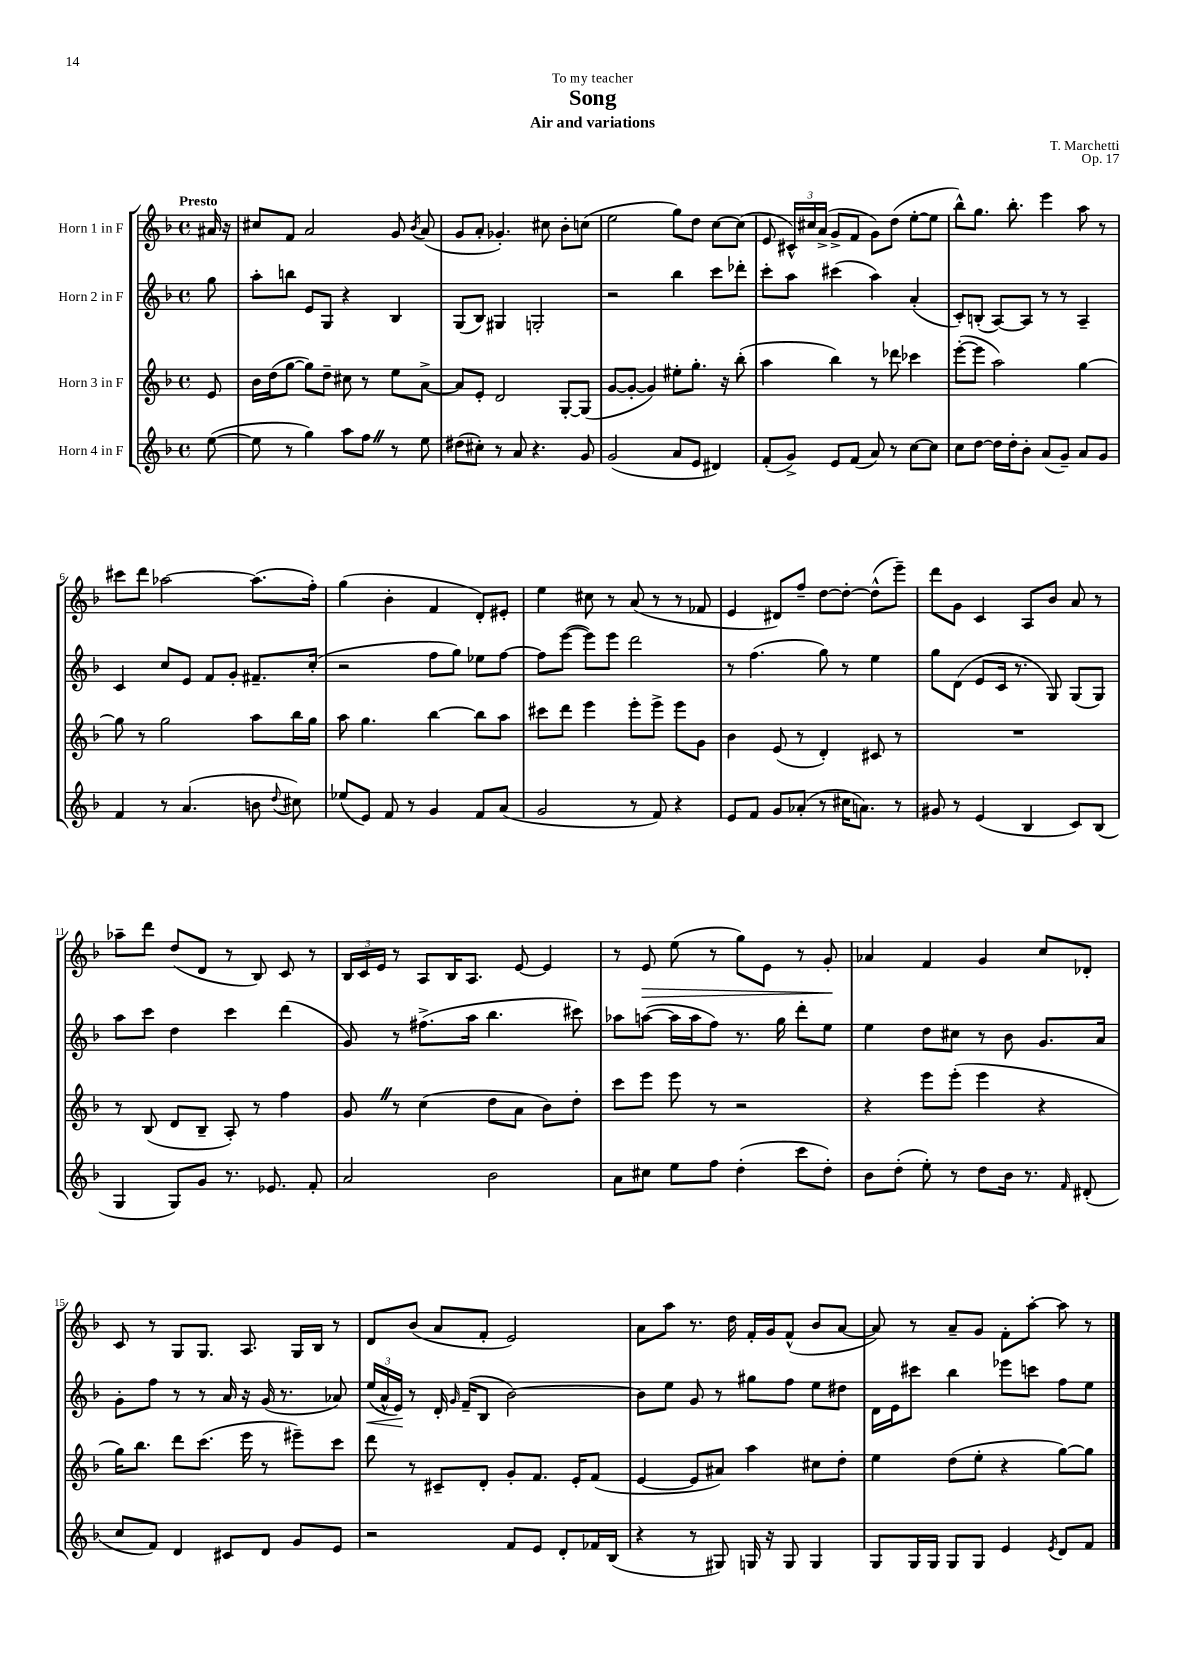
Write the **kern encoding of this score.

**kern	**kern	**kern	**dynam	**kern	**dynam
*part4	*part3	*part2	*part2	*part1	*part1
*staff4	*staff3	*staff2	*staff2	*staff1	*staff1
*I"Horn 4 in F	*I"Horn 3 in F	*I"Horn 2 in F	*	*I"Horn 1 in F	*
*clefG2	*clefG2	*clefG2	*	*clefG2	*
*k[b-]	*k[b-]	*k[b-]	*	*k[b-]	*
*M4/4	*M4/4	*M4/4	*	*M4/4	*
*met(c)	*met(c)	*met(c)	*	*met(c)	*
=	=	=	=	=	=
!	!	!	!	!LO:TX:a:B:t=Presto	!
([8ee\	8e/	8gg\	.	16a#X/	.
.	.	.	.	16r	.
=1	=1	=1	=1	=1	=1
8ee\]	16b-\LL	8aa'\L	.	8cc#X/L	.
.	(16dd\J	.	.	.	.
8r	[8gg\J	8bbn\J	.	8f/J	.
4gg\)	8gg\L])	8e/L	.	2a/	.
.	8dd~\J	8G/J	.	.	.
8aa\L	8cc#X\	4r	.	.	.
8ffZ\J	8r	.	.	.	.
8r	8ee\L	4B-/	.	8g/	.
.	.	.	.	8qb-/	.
8ee\	[8a^\J	.	.	(8a/	.
=2	=2	=2	=2	=2	=2
(8dd#X\L	8a/L]	(8G/L	.	8g/L	.
8cc#X'\J)	8e'/J	8B-/J)	.	8a'/J	.
8r	2d/	4G#X/	.	4.g-X'/)	.
8a/	.	.	.	.	.
4.r	.	2Gn'/	.	.	.
.	.	.	.	8cc#X\	.
.	[8G'/L	.	.	8b-'\L	.
8g/	(8G/J]	.	.	(8ccn\J	.
=3	=3	=3	=3	=3	=3
(2g/	[8g/L	2r	.	2ee\	.
.	8g'/J_	.	.	.	.
.	4g/])	.	.	.	.
8a/L	8ee#X'\L	4bb-\	.	8gg\L)	.
8e/J	8.gg'\J	.	.	8dd\J	.
4d#X/)	.	8ccc\L	.	[8cc\L	.
.	16r	.	.	.	.
.	(8bb-'\	8ddd-X'\J	.	(8cc\J]	.
=4	=4	=4	=4	=4	=4
(8f'/L	4aa\	8ccc'\L	.	8e/	.
8g^/J)	.	8aa\J	.	24c#X^^/LL)	.
.	.	.	.	24cc#X/	.
.	.	.	.	(24a^/JJ	.
8e/L	4bb-\)	(4ccc#X\	.	8g^/L	.
(8f/J	.	.	.	8f/J	.
8a/)	8r	4aa\)	.	8g\L)	.
8r	8ddd-X\	.	.	(8dd\J	.
[8cc\L	4ccc-X\	(4a'/	.	[8ee'\L	.
8cc\J]	.	.	.	8ee\J]	.
=5	=5	=5	=5	=5	=5
8cc\L	([8eee'\L	8c'/L)	.	8bb-^^\L)	.
[8dd\J	8eee\J]	(8Bn'/J	.	8.gg\J	.
16dd\LL]	2aa\)	[8A/L)	.	.	.
16dd'\J	.	.	.	8.bb-'\	.
8b-'\J	.	8A/J]	.	.	.
(8a/L	.	8r	.	4eee\	.
8g~/J)	.	8r	.	.	.
8a/L	[4gg\	4A~/	.	8aa\	.
8g/J	.	.	.	8r	.
!!LO:LB:g=z
=6	=6	=6	=6	=6	=6
4f/	8gg\]	4c/	.	8ccc#X\L	.
.	8r	.	.	8ddd\J	.
8r	2gg\	8cc/L	.	[2aa-X\	.
(4.a/	.	8e/J	.	.	.
.	.	8f/L	.	.	.
.	.	8g'/J	.	.	.
8bn\	8aa\L	8.f#X~/L	.	(8.aa-\L]	.
8qqdd/	.	.	.	.	.
8cc#X\)	16bb-\L	.	.	.	.
.	16gg\JJ	(16cc'/Jk	.	16ff'\Jk)	.
=7	=7	=7	=7	=7	=7
(8ee-X/L	8aa\	2r	.	(4gg\	.
8e/J)	4.gg\	.	.	.	.
8f/	.	.	.	4b-'\	.
8r	.	.	.	.	.
4g/	[4bb-\	8ff\L	.	4f/	.
.	.	8gg\J)	.	.	.
8f/L	8bb-\L]	8ee-X\L	.	8d'/L)	.
(8a/J	8aa\J	[8ff\J	.	8e#X'/J	.
=8	=8	=8	=8	=8	=8
2g/	8ccc#X\L	8ff\L]	.	4ee\	.
.	8ddd\J	([8eee\J	.	.	.
.	4eee\	8eee\L])	.	8cc#X\	.
.	.	8eee\J	.	8r	.
8r	8eee'\L	2ddd\	.	(8a/	.
8f/)	8eee^\J	.	.	8r	.
4r	8eee\L	.	.	8r	.
.	8g\J	.	.	8f-X/	.
=9	=9	=9	=9	=9	=9
8e/L	4b-\	8r	.	4e/	.
8f/J	.	(4.ff\	.	.	.
8g/L	(8e/	.	.	8d#X/L)	.
(8a-X'/J	8r	.	.	8ff~/J	.
8r	4d'/)	8gg\)	.	[8dd\L	.
16cc#X\KL	.	8r	.	8dd'\J_	.
8.an\J)	.	.	.	.	.
.	8c#X/	4ee\	.	(8dd^^\L]	.
8r	8r	.	.	8eee~\J)	.
=10	=10	=10	=10	=10	=10
8g#X/	1r	8gg\L	.	8ddd\L	.
8r	.	(8d\J	.	8g\J	.
(4e/	.	8e/L	.	4c/	.
.	.	16c/Jk	.	.	.
.	.	8.r	.	.	.
4B-/	.	.	.	8A/L	.
.	.	8G/)	.	8b-/J	.
8c/L)	.	(8G/L	.	8a/	.
(8B-/J	.	8G/J)	.	8r	.
!!LO:LB:g=z
=11	=11	=11	=11	=11	=11
4G/	8r	8aa\L	.	8aa-X~\L	.
.	(8B-/	8ccc\J	.	8ddd\J	.
8G/L)	8d/L	4dd\	.	(8dd/L	.
8g/J	8B-~/J	.	.	8d/J	.
8.r	8A'/)	4ccc\	.	8r	.
.	8r	.	.	8B-/)	.
8.e-X/	.	.	.	.	.
.	4ff\	(4ddd\	.	8c/	.
8f'/	.	.	.	8r	.
=12	=12	=12	=12	=12	=12
2a/	8gZ/	8g/)	.	24B-/LL	.
.	.	.	.	24c/	.
.	.	.	.	24e/JJ	.
.	8r	8r	.	8r	.
.	(4cc\	(8.ff#X^\L	.	8A/L	.
.	.	.	.	16B-/K	.
.	.	16aa\Jk	.	8.A/J	.
2b-\	8dd\L	4.bb-\	.	.	.
.	8a\J	.	.	[8e/	.
.	8b-\L)	.	.	4e/]	.
.	8dd'\J	8ccc#X\)	.	.	.
=13	=13	=13	=13	=13	=13
8a\L	8ccc\L	8aa-X\L	.	8r	.
!	!	!	!	!	!LO:HP:b
8cc#X\J	8eee\J	([8aan\J	.	8e/	>
8ee\L	8eee\	16aa\LL]	.	(8ee\	.
.	.	16aa\J	.	.	.
8ff\J	8r	8ff\J)	.	8r	.
(4dd'\	2r	8.r	.	8gg\L)	.
.	.	.	.	8e\J	.
.	.	16gg\	.	.	.
8ccc\L	.	8ddd'\L	.	8r	.
8dd'\J)	.	8ee\J	.	8g'/	.
.	.	.	.	.	]
=14	=14	=14	=14	=14	=14
8b-\L	4r	4ee\	.	4a-X/	.
(8dd'\J	.	.	.	.	.
8ee'\)	8eee\L	8dd\L	.	4f/	.
8r	(8eee'\J	8cc#X\J	.	.	.
8dd\L	4eee\	8r	.	4g/	.
16b-\Jk	.	8b-\	.	.	.
8.r	.	.	.	.	.
.	4r	8.g/L	.	8cc/L	.
16qqf/	.	.	.	.	.
(8d#X'/	.	.	.	8d-X'/J	.
.	.	16a/Jk	.	.	.
!!LO:LB:g=z
=15	=15	=15	=15	=15	=15
8cc/L	16gg\KL)	8g'\L	.	8c/	.
.	8.bb-\J	.	.	.	.
8f/J)	.	8ff\J	.	8r	.
4d/	8ddd\L	8r	.	8G/L	.
.	(8.ccc\J	8r	.	8.G/J	.
8c#X/L	.	16a/	.	.	.
.	16eee\	16r	.	8.A/	.
8d/J	8r	(16g/	.	.	.
.	.	8.r	.	.	.
8g/L	8eee#X~\L)	.	.	16G/LL	.
.	.	.	.	16B-/JJ	.
8e/J	8ccc\J	8a-X/)	.	8r	.
=16	=16	=16	=16	=16	=16
!	!	!	!LO:HP:b	!	!
2r	8ddd\	(24ee/LL	<	8d/L	.
.	.	24a^^/	.	.	.
.	.	24e/JJ)	.	.	.
.	8r	8r	[	(8b-/J	.
.	8c#X~/L	16d'/	.	8a/L	.
.	.	16qqg/	.	.	.
.	.	(16f~/KL	.	.	.
.	8d'/J	8B-/J	.	8f'/J	.
8f/L	8g'/L	[2b-\)	.	2e/)	.
8e/J	8.f/J	.	.	.	.
8d'/L	.	.	.	.	.
.	16e'/KL	.	.	.	.
16f-X/L	(8f/J	.	.	.	.
(16B-/JJ	.	.	.	.	.
=17	=17	=17	=17	=17	=17
4r	[4e/	8b-\L]	.	8a\L	.
.	.	8ee\J	.	8aa\J	.
8r	8e/L]	8g/	.	8.r	.
8G#X/)	8a#X/J)	8r	.	.	.
.	.	.	.	16dd\	.
16Gn/	4aa\	8gg#X\L	.	16f'/LL	.
16r	.	.	.	16g/J	.
8G/	.	8ff\J	.	(8f^^/J	.
4G/	8cc#X\L	8ee\L	.	8b-/L	.
.	8dd'\J	8dd#X\J	.	[8a/J	.
=18	=18	=18	=18	=18	=18
8G/L	4ee\	16d\LL	.	8a/])	.
.	.	16e\J	.	.	.
16G/L	.	8ccc#X\J	.	8r	.
16G/JJ	.	.	.	.	.
8G/L	(8dd\L	4bb-\	.	8a~/L	.
8G/J	8ee'\J	.	.	8g/J	.
4e/	4r	8eee-X\L	.	8f'\L	.
.	.	8cccn\J	.	[8aa'\J	.
8qe/	.	.	.	.	.
8d/L	[8gg\L)	8ff\L	.	8aa\]	.
8f/J	8gg\J]	8ee\J	.	8r	.
==	==	==	==	==	==
*-	*-	*-	*-	*-	*-
